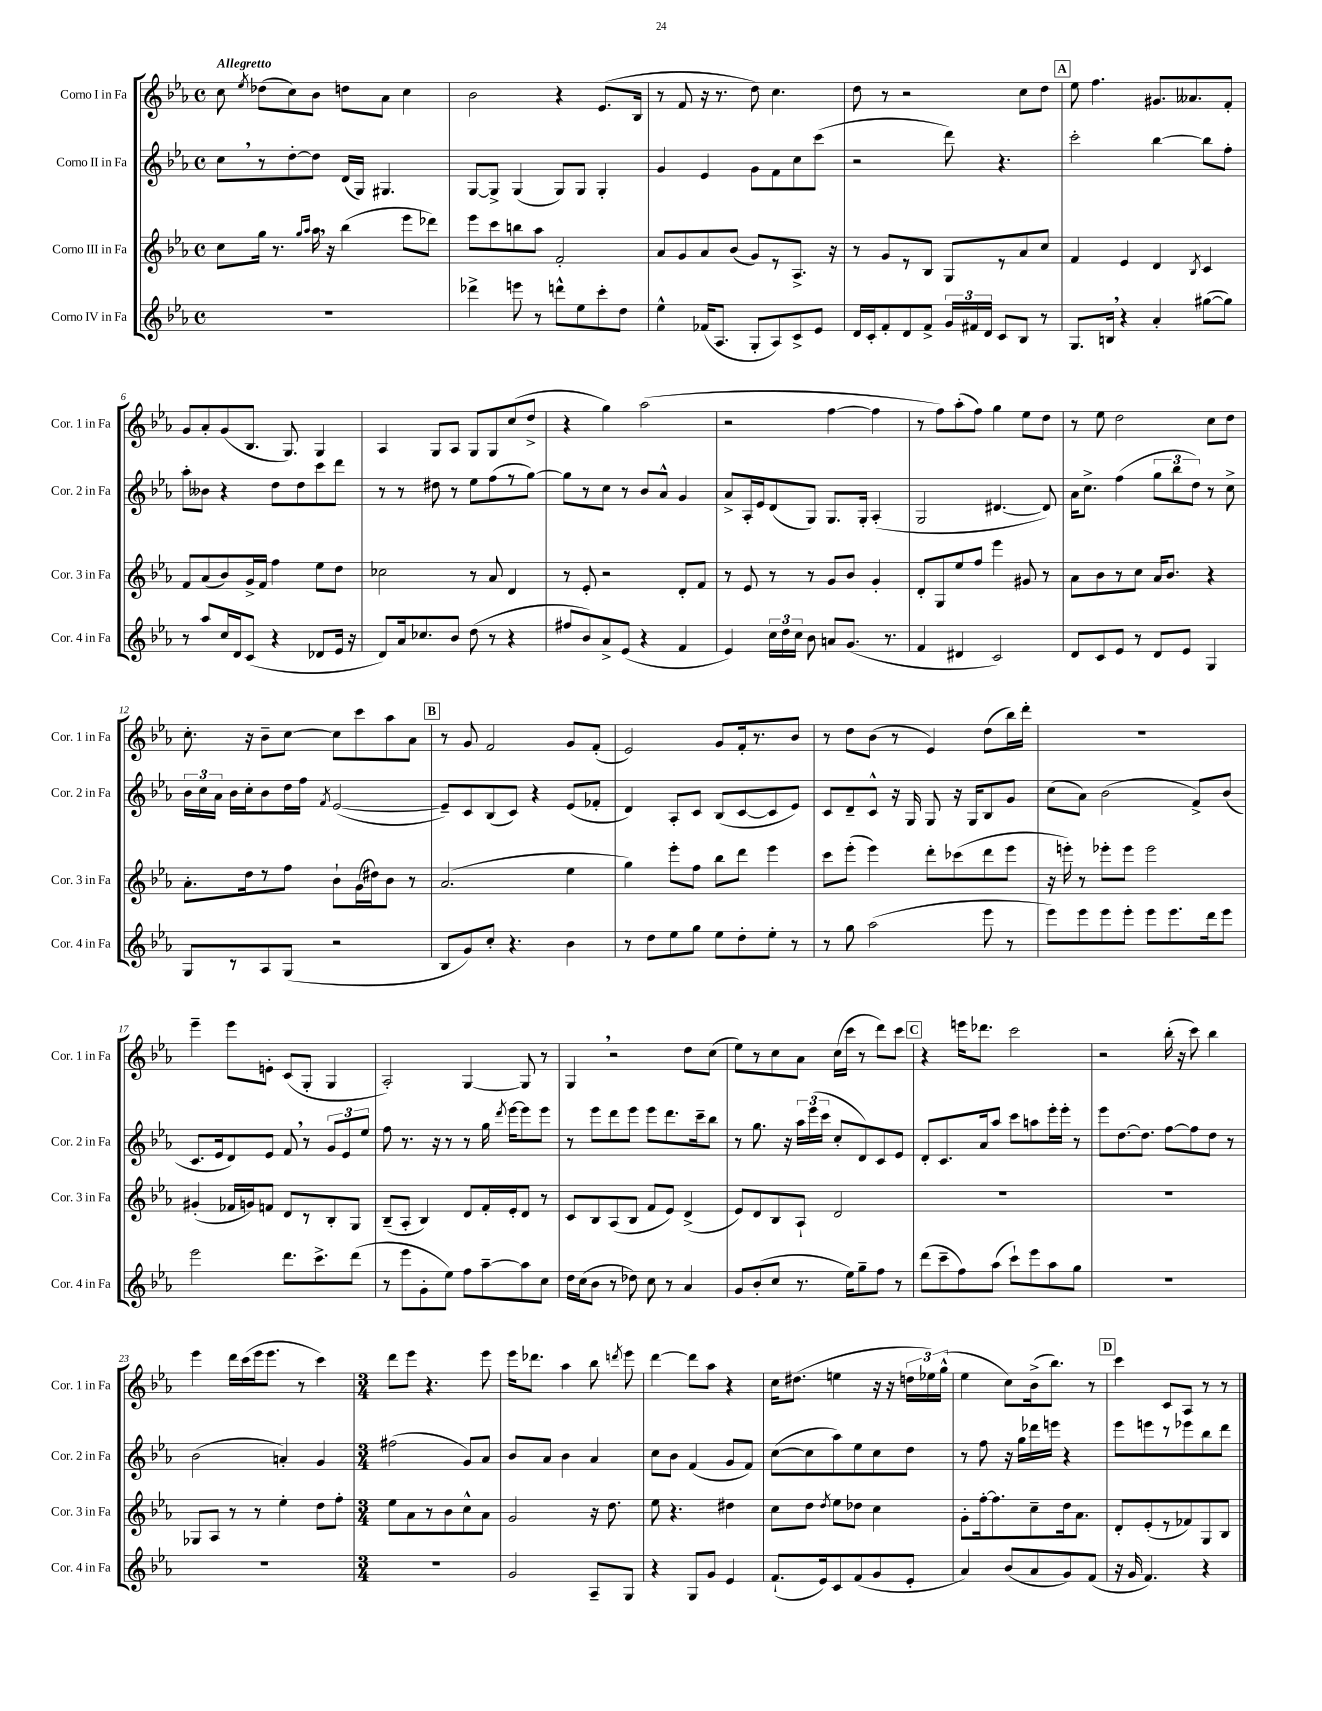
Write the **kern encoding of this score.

**kern	**kern	**kern	**kern
*part4	*part3	*part2	*part1
*staff4	*staff3	*staff2	*staff1
*I"Corno IV in Fa	*I"Corno III in Fa	*I"Corno II in Fa	*I"Corno I in Fa
*I'Cor. 4 in Fa	*I'Cor. 3 in Fa	*I'Cor. 2 in Fa	*I'Cor. 1 in Fa
*clefG2	*clefG2	*clefG2	*clefG2
*k[b-e-a-]	*k[b-e-a-]	*k[b-e-a-]	*k[b-e-a-]
*M4/4	*M4/4	*M4/4	*M4/4
*met(c)	*met(c)	*met(c)	*met(c)
=1	=1	=1	=1
!	!	!	!LO:TX:a:B:t=Allegretto
1r	8cc\L	8cc,\L	8cc\
.	.	.	8qee-/
.	16gg\Jk	8r	(8dd-X\L
.	8.r	.	.
.	.	[8dd'\	8cc\)
.	16qqgg/LL	.	.
.	16qqaa-/JJ	.	.
.	16aa-,\	8dd\J]	8b-\J
.	16r	.	.
.	(4bb-\	(16d/LL	8ddn\L
.	.	16G/JJ)	.
.	.	4.G#X/	8a-\J
.	8eee-\L	.	4cc\
.	8ddd-X\J)	.	.
=2	=2	=2	=2
4ddd-X^\	8eee-\L	[8G/L	2b-\
.	8ccc\	8G^/J]	.
8eeen\	8bbn\	(4G/	.
8r	8aa-\J	.	.
8dddn^^\L	2f'/	8G/L)	4r
8ee-\	.	8G/J	.
8ccc'\	.	4G'/	(8.e-/L
8dd\J	.	.	.
.	.	.	16B-/Jk
=3	=3	=3	=3
4ee-^^\	8a-/L	4g/	8r
.	8g/	.	8f/
(16f-X/KL	8a-/	4e-/	16r
8.A-/J	.	.	8.r
.	(8b-/J	.	.
8G'/L	8g/L)	8g\L	8dd\)
8A-/)	8r	8f\	4.cc\
8c^/	8.A-^/J	8cc\	.
8e-/J	.	(8ccc\J	.
.	16r	.	.
=4	=4	=4	=4
16d/LL	8r	2r	8dd\
16c'/J	.	.	.
8f'/	8g/L	.	8r
8d/	8r	.	2r
8f^/J	8B-/J	.	.
24g/LL	8G/L	8ddd\)	.
24f#X/	.	.	.
24d/JJ	.	.	.
8c/L	8r	4.r	.
8B-/J	8a-/	.	8cc\L
8r	8cc/J	.	8dd\J
!!LO:REH:place=s1:t=A
=5	=5	=5	=5
8.G/L	4f/	2ccc'\	8ee-\
.	.	.	4.ff\
16Bn,/Jk	.	.	.
4r	4e-/	.	.
4a-'/	4d/	[4bb-\	8.g#X/L
.	.	.	8.a--X/
.	8qB-/	.	.
([8gg#X\L	4c/	8bb-\L]	.
8gg#\J])	.	8ff'\J	8f'/J
!!LO:LB:g=z
=6	=6	=6	=6
8r	8f/L	8aa-'\L	8g/L
8aa-/L	(8a-/	8b--X\J	8a-'/
16cc/L	8b-/)	4r	(8g/
16d/J	.	.	.
(8c/J	16g^/L	.	8.B-/J
.	16f/JJ	.	.
4r	4ff\	8dd\L	.
.	.	.	8.G/)
.	.	8dd\	.
8d-X/L	8ee-\L	8ccc\	4G/
16e-/Jk	8dd\J	8ddd\J	.
16r	.	.	.
=7	=7	=7	=7
8d/L)	2cc-X\	8r	4A-/
16a-/k	.	8r	.
8.cc-X/	.	.	.
.	.	8dd#X\	8G/L
8b-/J	.	8r	8A-/J
(8dd\	8r	8ee-\L	8G/L
8r	8a-/	(8ff\	8G/
4r	4d/	8r	(8cc/
.	.	[8gg\J)	8dd^/J
=8	=8	=8	=8
8ff#X/L	8r	8gg\L]	4r
8b-/)	8e-'/	8r	.
8a-^/	2r	8cc\J	4gg\)
(8e-/J	.	8r	.
4r	.	8b-/L	(2aa-\
.	.	8a-^^/J	.
4f/	8d'/L	4g/	.
.	8f/J	.	.
=9	=9	=9	=9
4e-/)	8r	8a-^/L	2r
.	8e-/	16A-'/L	.
.	.	16e-/J	.
24cc\LL	8r	(8d/	.
24dd\	.	.	.
24cc\JJ	.	.	.
8b-\	8r	8G/J)	.
8an/L	8g/L	8.G/L	[4ff\
(8.g/J	8b-/J	.	.
.	.	16G'/Jk	.
.	4g'/	(4A-'/	4ff\]
8.r	.	.	.
=10	=10	=10	=10
4f/	8d'/L	2G/	8r
.	8G/	.	8ff\L)
4d#X/	8ee-/	.	(8aa-'\
.	8ff/J	.	8ff\J)
2c/)	4eee-\	[4.d#X/	4gg\
.	8g#X/	.	8ee-\L
.	8r	8d#/])	8dd\J
=11	=11	=11	=11
8d/L	8a-\L	16a-\KL	8r
.	.	8.cc^\J	.
8c/	8b-\	.	8ee-\
8e-/J	8r	(4ff\	2dd\
8r	8cc\J	.	.
8d/L	16a-/KL	12gg\L	.
.	8.b-/J	.	.
.	.	12bb-\	.
8e-/J	.	.	.
.	.	12dd\J)	.
4G/	4r	8r	8cc\L
.	.	8cc^\	8dd\J
!!LO:LB:g=z
=12	=12	=12	=12
8G/L	8.a-'\L	24b-\LL	8.cc'\
.	.	24cc\	.
.	.	24a-\JJ	.
8r	.	16b-\LL	.
.	16dd\k	16cc'\J	16r
8A-/	8r	8b-\	8b-~\L
(8G/J	8ff\J	16dd\L	[8cc\J
.	.	16ff\JJ	.
.	.	8qf/	.
2r	8b-`\L	([2e-/	8cc\L]
.	(16g\L	.	8ccc\
.	16dd#X\J)	.	.
.	8b-\J	.	8aa-\
.	8r	.	8a-\J
!!LO:REH:place=s1:t=B
=13	=13	=13	=13
8B-/L	(2.a-/	8e-~/L])	8r
8g/)	.	8c/	8g/
8cc'/J	.	(8B-/	2f/
4.r	.	8c/J)	.
.	.	4r	.
4b-\	4ee-\	(8e-/L	8g/L
.	.	8f-X'/J	(8f'/J
=14	=14	=14	=14
8r	4gg\)	4d/)	2e-/)
8dd\L	.	.	.
8ee-\	8eee-'\L	8A-'/L	.
8gg\J	8ff\J	8c/J	.
8ee-\L	8bb-\L	(8B-/L	8g/L
8dd'\	8ddd\J	[8c/	16f'/k
.	.	.	8.r
8ee-'\J	4eee-\	8c/]	.
8r	.	8e-/J)	8b-/J
=15	=15	=15	=15
8r	8ccc\L	8c/L	8r
8gg\	(8eee-'\J	8d~/	8dd\L
(2aa-\	4eee-\)	8c^^/J	(8b-\J
.	.	16r	8r
.	.	16G/	.
.	8ddd'\L	8G/	4e-/)
.	(8ccc-X\	16r	.
.	.	16G/KL	.
8eee-\	8ddd\	8B-/	(8dd\L
8r	8eee-\J	8g/J	16bb-\L)
.	.	.	16ddd'\JJ
=16	=16	=16	=16
8eee-\L)	16r	(8cc\L	1r
.	16eeen'\)	.	.
8eee-\	8r	8a-\J)	.
8eee-\	8eee-X'\L	(2b-\	.
8eee-'\J	8eee-\J	.	.
8eee-\L	2eee-\	.	.
8.eee-\	.	.	.
.	.	8f^/L)	.
16ddd\k	.	.	.
8eee-\J	.	(8b-/J	.
!!LO:LB:g=z
=17	=17	=17	=17
2eee-\	(4g#X'/	8.c/L	4eee-~\
.	.	16e-/k	.
.	16f-X/LL	8d/)	8eee-\L
.	16gn/J)	.	.
.	8fn/J	8e-/J	8en'\J
8.ddd\L	8d/L	8f,/	(8c/L
.	8r	8r	8G'/J
8.ccc^\	.	.	.
.	8B-'/	12g/L	4G/
.	.	12e-/	.
(8ddd\J	8G/J	.	.
.	.	12ee-/J	.
=18	=18	=18	=18
8r	(8B-~/L	8ff\	2A-'/)
8eee-\L	8A-'/J	8.r	.
8g'\	4B-/)	.	.
.	.	16r	.
8ee-\J)	.	8r	.
8ff\L	8d/L	8r	[4G/
[8aa-~\	16f'/L	16gg\	.
.	.	8qddd/	.
.	16e-'/J	[16eee-\KL	.
8aa-\]	8d/J	8eee-\]	8G/]
8cc\J	8r	8eee-\J	8r
=19	=19	=19	=19
16dd\LL	8c/L	8r	4G,/
(16cc\J	.	.	.
8b-\J	8B-/	8eee-\L	.
8r	(8A-/	8ddd\	2r
8dd-X\)	8B-/J	8eee-\J	.
8cc\	8f/L	8eee-\L	.
8r	8e-/J)	8.ddd\	.
4a-/	(4d^/	.	8dd\L
.	.	16ccc~\k	.
.	.	8bb-\J	(8cc\J
=20	=20	=20	=20
8g/L	8e-/L)	8r	8ee-\L)
(8b-'/	8d/	8.gg\	8r
8cc/J	8B-/	.	8cc\
.	.	16r	.
8.r	8A-`/J	24aa-\LL	8a-\J
.	.	(24eee-\	.
.	.	24ccc\JJ	.
.	2d/	8cc'/L	(16cc\LL
16ee-\KL)	.	.	16ccc\JJ
8gg~\	.	8d/)	8r
8ff\J	.	8c/	8ddd\L)
8r	.	8e-/J	8ccc\J
!!LO:REH:place=s1:t=C
=21	=21	=21	=21
(8ddd\L	1r	8d'/L	4r
8ccc~\	.	8.c/	.
8ff\)	.	.	16eeen\KL
.	.	16a-/k	8.ddd-X\J
(8aa-\J	.	8aa-/J	.
8ccc`\L)	.	8ccc\L	2ccc\
8eee-\	.	8aan\	.
8aa-\	.	16eee-'\L	.
.	.	16eee-'\JJ	.
8gg\J	.	8r	.
=22	=22	=22	=22
1r	1r	8eee-\L	2r
.	.	[8.dd\	.
.	.	8.dd\J]	.
.	.	[8ff\L	(16bb-'\
.	.	.	16r
.	.	8ff\]	8ccc\)
.	.	8dd\J	4bb-\
.	.	8r	.
!!LO:LB:g=z
=23	=23	=23	=23
1r	8G-X/L	(2b-\	4eee-\
.	8A-/J	.	.
.	8r	.	16ddd\LL
.	.	.	(16ccc\
.	8r	.	16eee-\J
.	.	.	8.eee-\J
.	4ee-'\	4an'/)	.
.	.	.	8r
.	8dd\L	4g/	4ccc\)
.	8ff'\J	.	.
=24	=24	=24	=24
*M3/4	*M3/4	*M3/4	*M3/4
2.r	8ee-\L	(2ff#X\	8ddd\L
.	8a-\	.	8eee-\J
.	8r	.	4.r
.	8b-\	.	.
.	8cc^^\	8g/L)	.
.	8a-\J	8a-/J	8eee-\
=25	=25	=25	=25
2g/	2g/	8b-/L	16eee-\KL
.	.	.	8.ddd-X\J
.	.	8a-/J	.
.	.	4b-\	4aa-\
8A-~/L	16r	4a-/	8bb-\
.	8.dd\	.	.
.	.	.	8qdddn/
8G/J	.	.	8eee-\
=26	=26	=26	=26
4r	8ee-\	8cc\L	[4ddd\
.	4.r	8b-\J	.
8G/L	.	(4f/	8ddd\L]
8g/J	.	.	8aa-\J
4e-/	4dd#X\	8g/L	4r
.	.	8f/J)	.
=27	=27	=27	=27
(8.f`/L	8cc\L	([8cc\L	16cc\KL
.	.	.	(8.dd#X\J
.	8dd\J	8cc\]	.
16e-/k)	.	.	.
.	8qdd/	.	.
8c/	8ee-\L	8aa-\)	4een\
(8f/	8dd-X\J	8ee-\	.
8g/	4cc\	8cc\	16r
.	.	.	16r
8e-'/J	.	8dd\J	24ddn\LL
.	.	.	24ee-X\)
.	.	.	(24gg^^\JJ
=28	=28	=28	=28
4a-/)	8g'\L	8r	4ee-\
.	[16ff'\k	8ff\	.
.	8.ff\]	.	.
(8b-/L	.	16r	8cc\L)
.	.	16gg\LL	.
8a-/	8cc~\	16ddd-X\	(16b-^\k
.	.	16eeen\JJ	8.bb-\J)
8g/)	16dd\k	4r	.
.	8.a-\J	.	.
(8f/J	.	.	8r
!!LO:REH:place=s1:t=D
=29	=29	=29	=29
16r	8d'/L	8eee-\L	4ccc\
16g/	.	.	.
4.f/)	(8e-'/	8eeen\	.
.	8r	8r	8c/L
.	8f-X/)	8eee-X\	8A-/J
4r	8G/	8bb-\	8r
.	8B-/J	8ddd\J	8r
==	==	==	==
*-	*-	*-	*-
